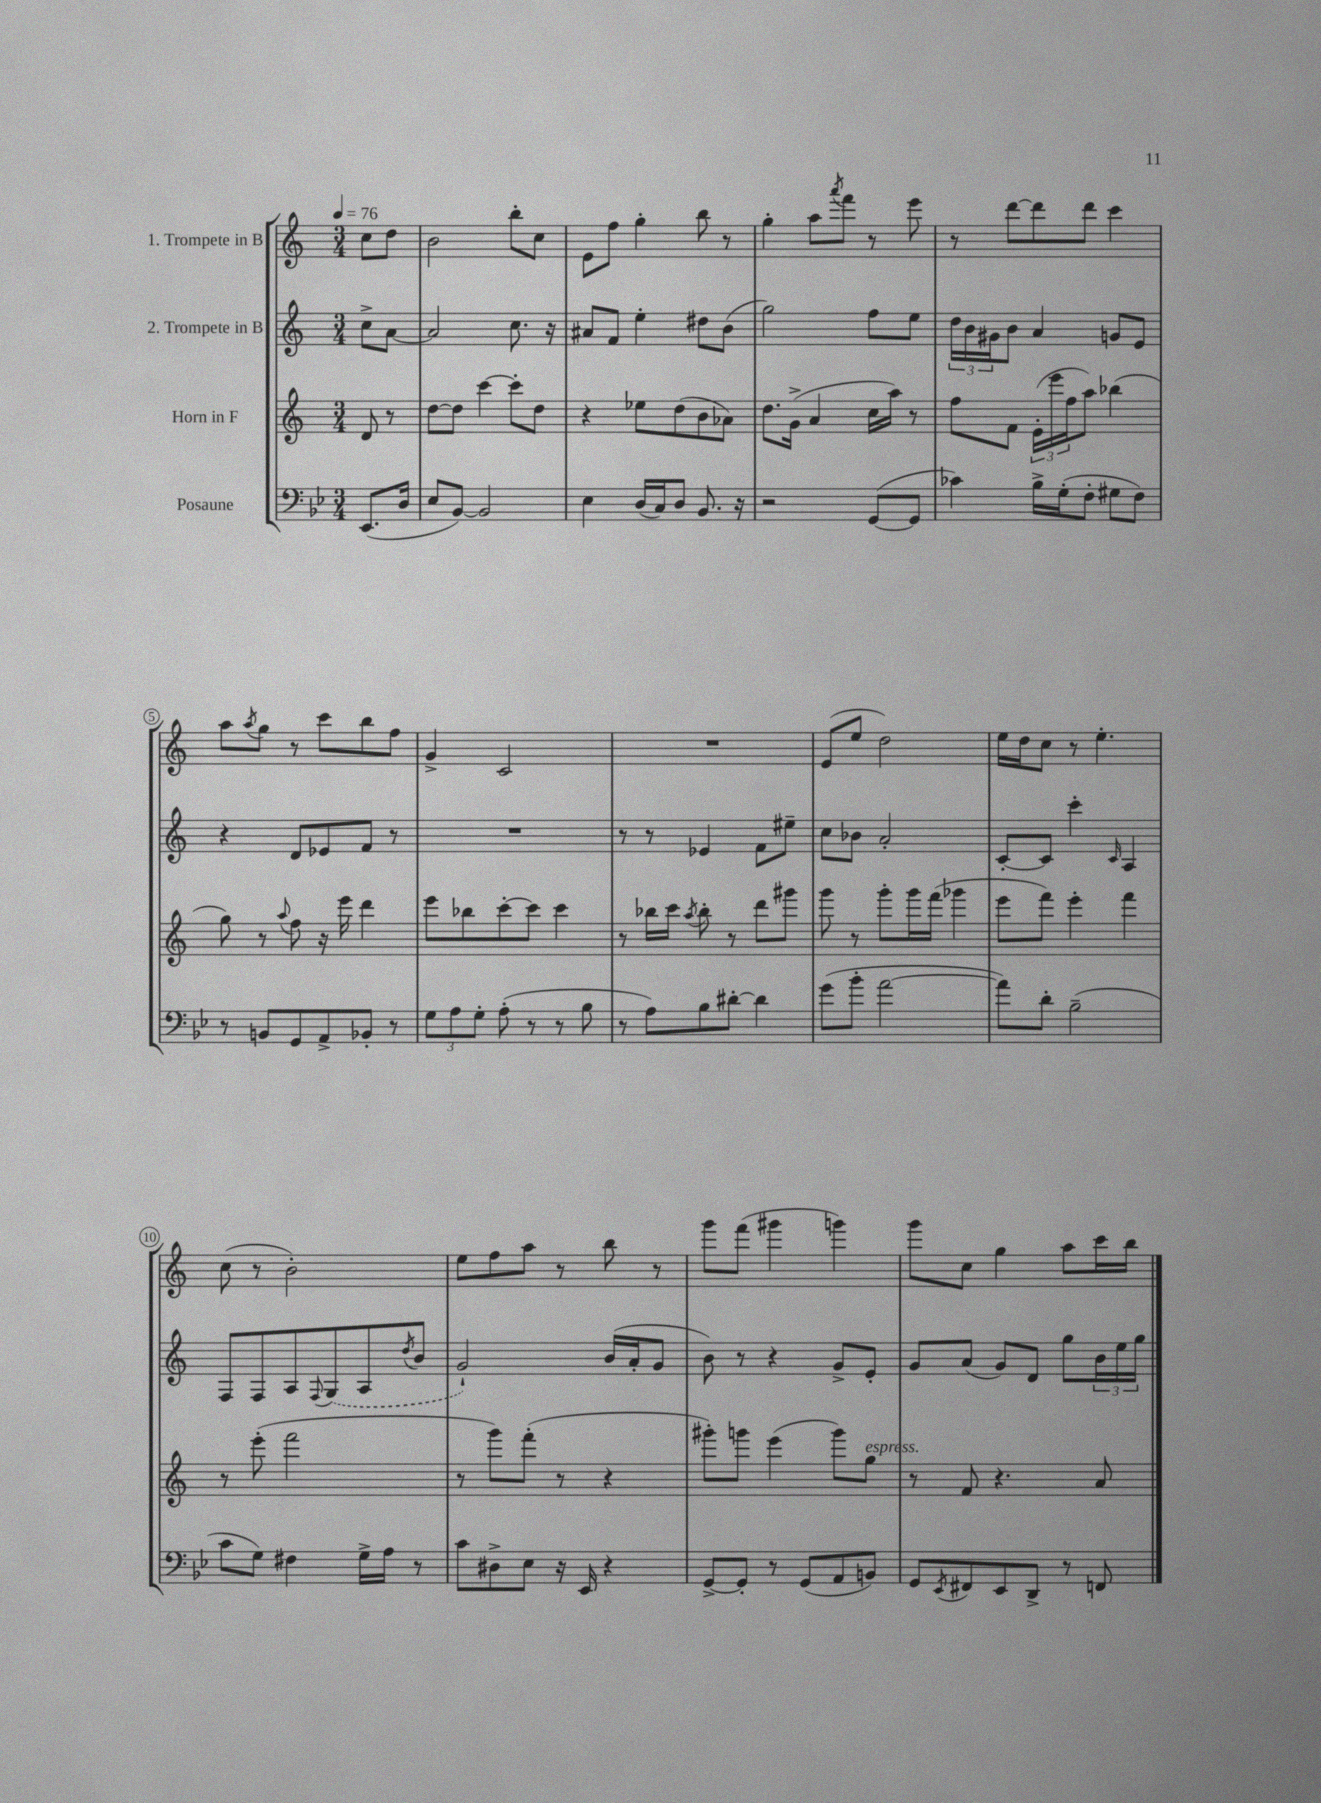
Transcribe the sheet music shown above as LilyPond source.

<<
\new StaffGroup <<
\new Staff = "s0" \with { instrumentName = "1. Trompete in B" } {
    \clef treble \key c \major \numericTimeSignature \time 3/4 \partial 4 \tempo 4 = 76
    c''8 d''8 |
    b'2 b''8-. c''8 |
    e'8 f''8 g''4-. b''8 r8 |
    g''4-. a''8 \acciaccatura { a'''8 } f'''8 r8 e'''8 |
    r8 d'''8~ d'''8 d'''8 c'''4 |
    a''8 \acciaccatura { a''8 } g''8 r8 c'''8 b''8 f''8 |
    g'4-> c'2 |
    R2. |
    e'8( e''8 d''2) |
    e''16 d''16 c''8 r8 e''4.-. |
    c''8( r8 b'2-.) |
    e''8 f''8 a''8 r8 b''8 r8 |
    g'''8 f'''8( gis'''4 g'''4) |
    g'''8 c''8 g''4 a''8 c'''16 b''16 \bar "|." |
}
\new Staff = "s1" \with { instrumentName = "2. Trompete in B" } {
    \clef treble \key c \major \numericTimeSignature \time 3/4 \partial 4
    c''8-> a'8~ |
    a'2 c''8. r16 |
    ais'8 f'8 e''4-. dis''8 b'8( |
    g''2) f''8 e''8 |
    \tuplet 3/2 { d''16 b'16 gis'16 } b'8 a'4 g'8 e'8 |
    r4 d'8 ees'8 f'8 r8 |
    R2. |
    r8 r8 ees'4 f'8 eis''8-- |
    c''8 bes'8 a'2-. |
    c'8~-. c'8 c'''4-. \grace { c'16 } a4 |
    f8 f8 a8 \appoggiatura { f8 } \once \slurDashed g8( a8 \acciaccatura { d''8 } b'8 |
    g'2-!) b'16( a'16-. g'8 |
    b'8) r8 r4 g'8-> e'8-. |
    g'8 a'8( g'8) d'8 g''8 \tuplet 3/2 { b'16 e''16 g''16 } \bar "|." |
}
\new Staff = "s2" \with { instrumentName = "Horn in F" } {
    \clef treble \key c \major \numericTimeSignature \time 3/4 \partial 4
    d'8 r8 |
    d''8~ d''8 c'''4~ c'''8-. d''8 |
    r4 ees''8 d''8( b'8 aes'8) |
    d''8. g'16->( a'4 c''16 a''16) r8 |
    f''8 f'8 \tuplet 3/2 { e'16-.( e'''16 f''16 } a''8) bes''4( |
    g''8) r8 \appoggiatura { a''8 } f''8 r16 e'''16 d'''4 |
    e'''8 bes''8 c'''8~-. c'''8 c'''4 |
    r8 bes''16 c'''16 \acciaccatura { a''8 } bes''8-. r8 d'''8 gis'''8 |
    g'''8 r8 g'''8-. g'''16 f'''16( ges'''4 |
    e'''8 f'''8) e'''4-. f'''4 |
    r8 e'''8-.( f'''2 |
    r8 g'''8) f'''8-.( r8 r4 |
    gis'''8-.) g'''8 e'''4( g'''8) g''8^\markup { \italic "espress." } |
    r8 f'8 r4. a'8 \bar "|." |
}
\new Staff = "s3" \with { instrumentName = "Posaune" } {
    \clef bass \key bes \major \numericTimeSignature \time 3/4 \partial 4
    ees,8.( d16 |
    ees8 bes,8~) bes,2 |
    ees4 d16( c16) d8 bes,8. r16 |
    r2 g,8~( g,8 |
    ces'4) bes16-> g16-.( f8-. gis8 f8) |
    r8 b,8 g,8 a,8-> bes,8-. r8 |
    \tuplet 3/2 { g8 a8 g8-. } a8-.( r8 r8 bes8 |
    r8 a8) bes8 dis'8~-. dis'4 |
    g'8( bes'8-. a'2~ |
    a'8) d'8-. bes2--( |
    c'8 g8) fis4 g16-> a16 r8 |
    c'8 dis8-> ees8 r16 ees,16 r4 |
    g,8~-> g,8-. r8 g,8( a,8 b,8) |
    g,8 \acciaccatura { ees,8 } fis,8 ees,8 d,8-> r8 f,8 \bar "|." |
}
>>
>>
\layout { \context { \Score \override BarNumber.stencil = #(make-stencil-circler 0.1 0.3 ly:text-interface::print) } }
